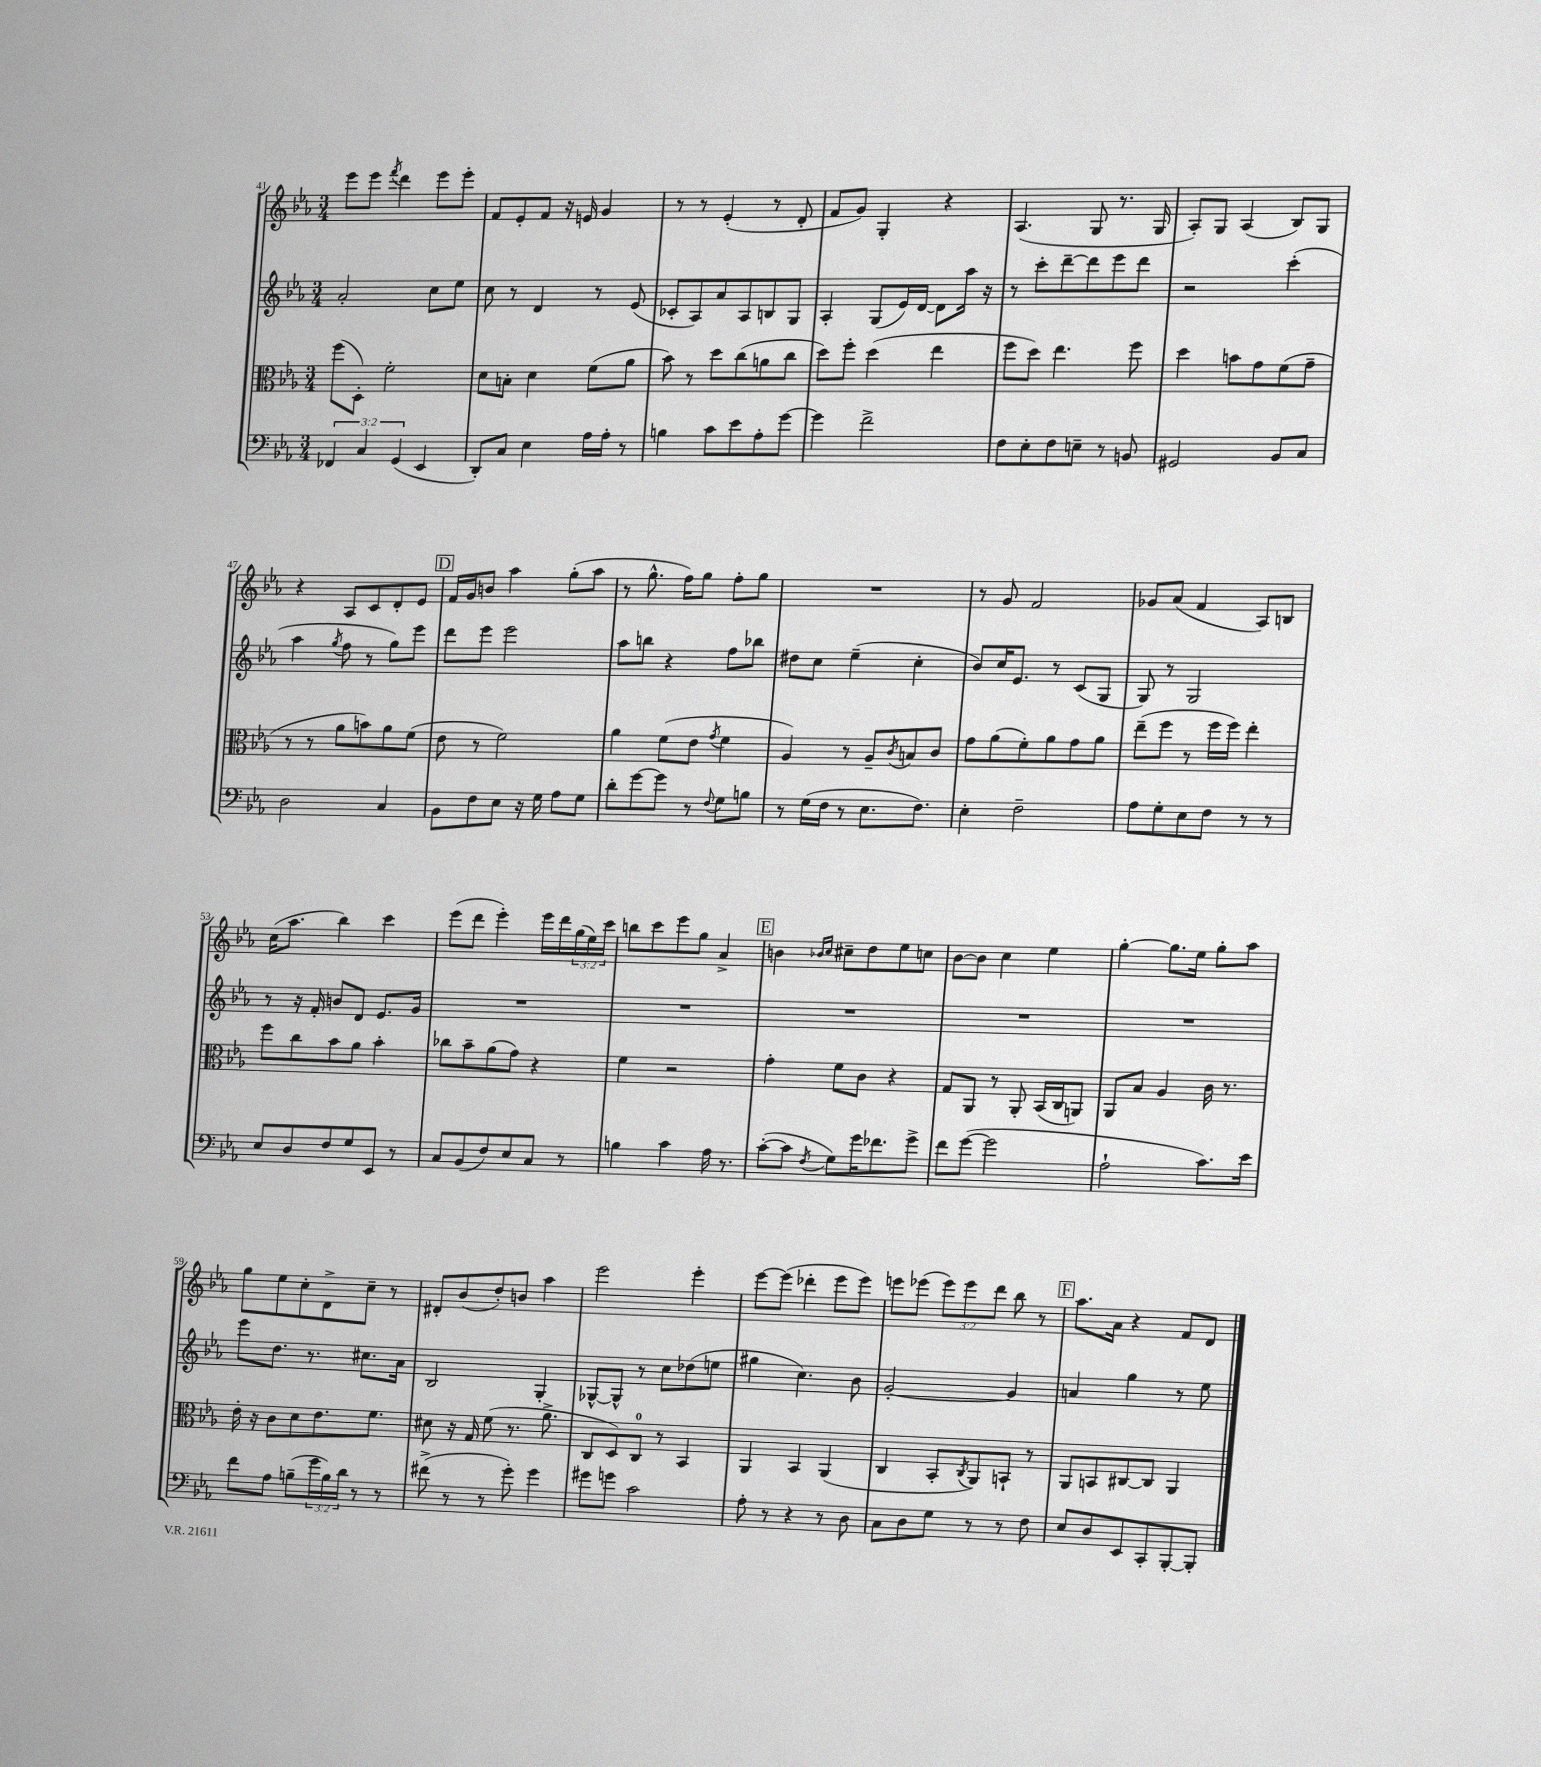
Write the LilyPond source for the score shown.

<<
\new StaffGroup <<
\new Staff = "s0" {
    \clef treble \key ees \major \numericTimeSignature \time 3/4 \override Staff.TupletNumber.text = #tuplet-number::calc-fraction-text
    ees'''8 ees'''8 \acciaccatura { f'''8 } d'''4 ees'''8 ees'''8-. |
    f'8 ees'8-. f'8 r16 e'16 g'4 |
    r8 r8 ees'4-.( r8 d'8-. |
    f'8 g'8) g4-. r4 |
    aes4.( g8 r8. g16 |
    aes8-.) g8 aes4( bes8) g8 |
    r4 aes8 c'8 d'8-. ees'8 |
    \mark \markup { \box "D" } f'16 g'16 b'8 aes''4 g''8-.( aes''8 |
    r8 g''8.-^ f''16) g''8 f''8-. g''8 |
    R2. |
    r8 g'8 f'2 |
    ges'8 aes'8( f'4 aes8) b8 |
    c''16( aes''8. bes''4) c'''4 |
    ees'''8( d'''8 ees'''4-.) ees'''16 d'''16 \tuplet 3/2 { g''16( ees''16) c'''16 } |
    b''8 c'''8 ees'''8 g''8 aes'4-> |
    \mark \markup { \box "E" } b'4 \grace { bes'16 c''16 } cis''8-- d''8 ees''8 c''8 |
    bes'8~ bes'8 c''4 ees''4 |
    g''4~-. g''8. ees''16 g''8-. aes''8 |
    g''8 ees''8 c''8-. d'8-> c''8-- r8 |
    dis'8-. bes'8( d''8-.) b'8 aes''4 |
    ees'''2 ees'''4-. |
    ees'''8~ ees'''8( des'''4-. ees'''8 ees'''8) |
    e'''8 ees'''8( \tuplet 3/2 { ees'''8) ees'''8 d'''8 } bes''8 r8 |
    \mark \markup { \box "F" } aes''8. aes'16 r4 f'8 d'8 \bar "|." |
}
\new Staff = "s1" {
    \clef treble \key ees \major \numericTimeSignature \time 3/4
    aes'2-. c''8 ees''8 |
    c''8 r8 d'4 r8 ees'8( |
    ces'8-. aes8) aes'8 aes8 b8 g8 |
    aes4-. g8( ees'16) d'16~ d'8 aes''16 r16 |
    r8 c'''8-. d'''8~-- d'''8 ees'''8 d'''8 |
    r2 c'''4-.( |
    aes''4 \acciaccatura { g''8 } f''8 r8 g''8) ees'''8 |
    \mark \markup { \box "D" } d'''8 ees'''8 ees'''2 |
    aes''8 b''8 r4 f''8 bes''8 |
    dis''8 c''8 ees''4--( c''4-. |
    bes'8) c''16 ees'8. r8 c'8( g8 |
    g8) r8 g2 |
    r8 r16 f'16-. b'8 d'8 ees'8. g'16 |
    R2. |
    R2. |
    \mark \markup { \box "E" } R2. |
    R2. |
    R2. |
    ees'''8 d''8. r8. cis''8. aes'16 |
    bes2 g4-. |
    ges8~-^ ges8-^ r8 c''8 des''8( e''8 |
    gis''4 c''4.) bes'8 |
    g'2~-. g'4 |
    \mark \markup { \box "F" } a'4 g''4 r8 ees''8 \bar "|." |
}
\new Staff = "s2" {
    \clef alto \key ees \major \numericTimeSignature \time 3/4
    f''8( d8-.) f'2-. |
    d'8 b8-. d'4 f'8( aes'8 |
    bes'8) r8 d''8 c''8( a'8 c''8 |
    d''8) f''8-. d''4( ees''4 |
    f''8 d''8) ees''4. f''8 |
    d''4 b'8 g'8 f'8( g'8-- |
    r8 r8 aes'8 b'8) aes'8 f'8( |
    \mark \markup { \box "D" } ees'8 r8 f'2) |
    aes'4 f'8( ees'8 \acciaccatura { g'8 } f'4 |
    aes4) r8 aes8-- \acciaccatura { c'8 } b8 c'8 |
    g'8 aes'8( f'8-.) aes'8 g'8 aes'8 |
    ees''8--( f''8 r8 f''16 f''16) ees''4-. |
    f''8 c''8 bes'8 aes'8 bes'4-. |
    ces''8 bes'8-- aes'8( g'8) r4 |
    f'4 r2 |
    \mark \markup { \box "E" } g'4-. f'8 c'8 r4 |
    g8 aes,8 r8 aes,8-. bes,16( c16 a,8) |
    aes,8 bes8 aes4 c'16 r8. |
    ees'16-. r16 c'8 d'8 ees'8. f'8. |
    dis'8 r16 g16 f'8( r8. aes'8.-> |
    c8 d8) c8-0 r8 bes,4 |
    aes,4 bes,4 aes,4( |
    c4 bes,8-. \acciaccatura { c8 } aes,8) b,8-! r8 |
    \mark \markup { \box "F" } aes,8 b,8 cis8~ cis8 aes,4 \bar "|." |
}
\new Staff = "s3" {
    \clef bass \key ees \major \numericTimeSignature \time 3/4 \override Staff.TupletNumber.text = #tuplet-number::calc-fraction-text
    \tuplet 3/2 { fes,4 c4 g,4( } ees,4 |
    d,8-.) c8 ees4 aes16 aes16-. r8 |
    b4 c'8 ees'8 aes8-. g'8~ |
    g'4 f'2-> |
    f8 ees8-. f8 e8-- r8 b,8 |
    gis,2 bes,8 c8 |
    d2 c4 |
    \mark \markup { \box "D" } bes,8 f8 ees8 r16 g16 aes8 g8 |
    d'8-. g'8~ g'8 r8 \appoggiatura { f8 } g8 b8 |
    r8 g16( f16 r8 ees8. f8.) |
    ees4-. f2-- |
    aes8 g8-. ees8 f8 r8 r8 |
    ees8 d8 f8 g8 ees,8 r8 |
    c8 bes,8( f8) ees8 c8 r8 |
    b4 c'4 aes16 r8. |
    \mark \markup { \box "E" } c'8~-.( c'8 \acciaccatura { f8 } g8) g'16 fes'8. g'8-> |
    f'8 g'8~( g'2 |
    aes2-! c'8.) ees'16 |
    f'8 aes8 b8--( \tuplet 3/2 { g'16 b16) d'16 } r8 r8 |
    fis'8->( r8 r8 g'8-.) g'4 |
    gis'8 g'8 c'2 |
    aes8-. r8 r4 r8 d8 |
    c8 d8 g8 r8 r8 f8 |
    \mark \markup { \box "F" } ees8 d8 ees,8 c,8-. bes,,8~-. bes,,8-. \bar "|." |
}
>>
>>
\layout { \context { \Score currentBarNumber = #41 } }
